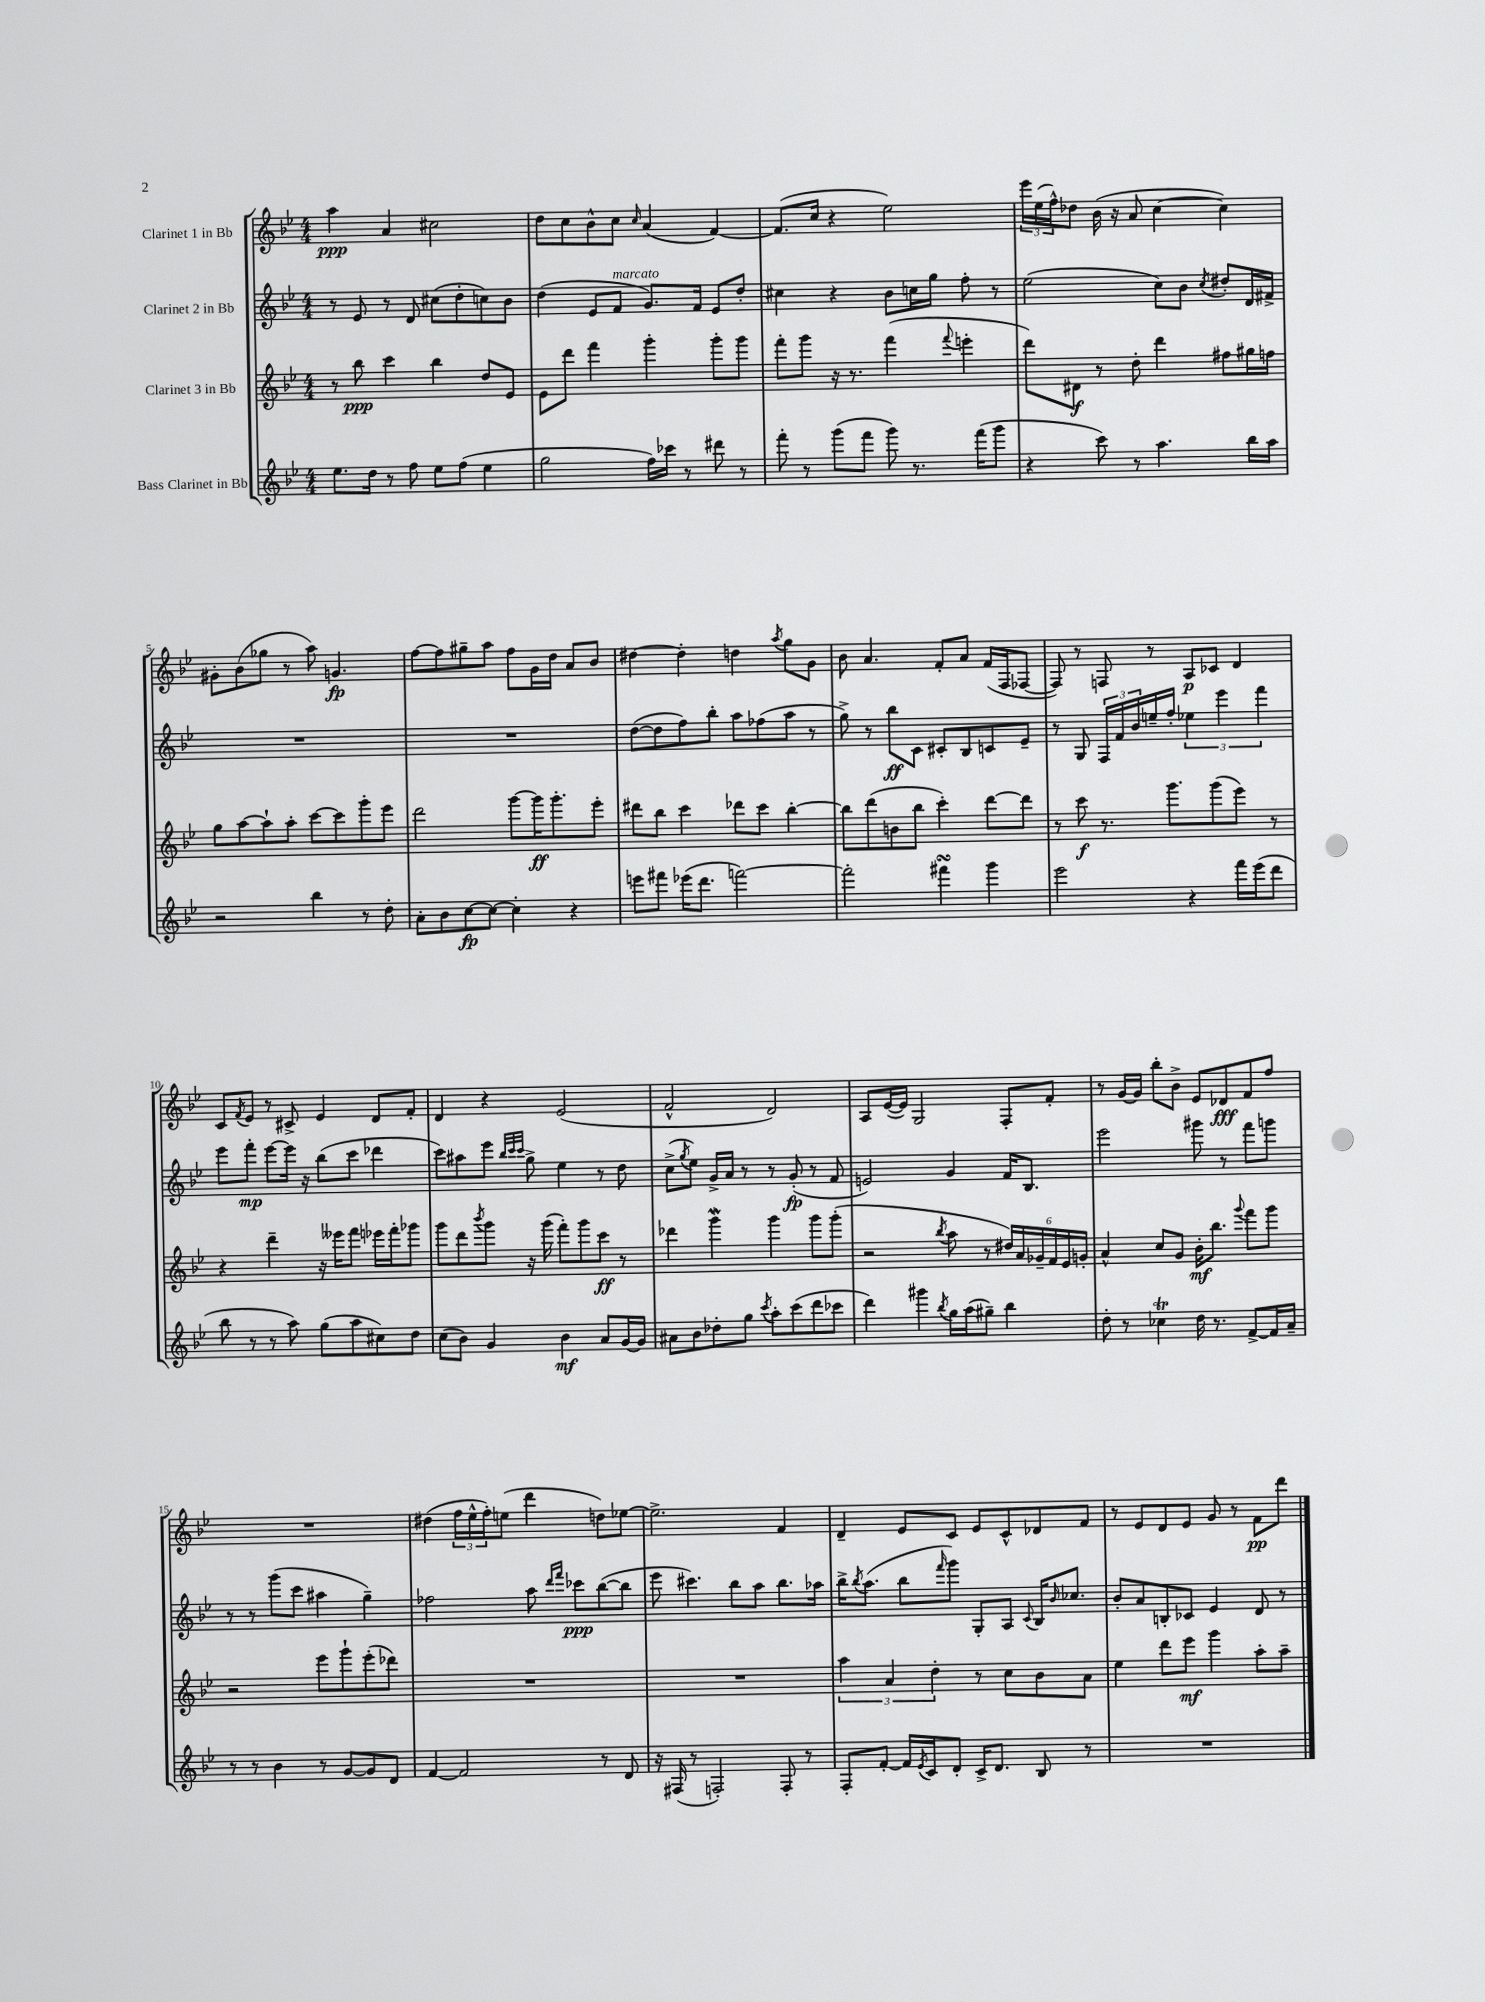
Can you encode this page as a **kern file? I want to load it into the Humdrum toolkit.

**kern	**kern	**kern	**kern
*staff4	*staff3	*staff2	*staff1
*clefG2	*clefG2	*clefG2	*clefG2
*k[b-e-]	*k[b-e-]	*k[b-e-]	*k[b-e-]
*M4/4	*M4/4	*M4/4	*M4/4
8.ee-\L	8r	8r	4aa\
.	8bb-\	8e-/	.
16dd\Jk	.	.	.
8r	4ccc\	8r	4a/
8ff\	.	8d/	.
8ee-\L	4bb-\	(8cc#\L	2cc#\
(8ff\J	.	8dd'\	.
4ee-\	8dd/L	8cc\)	.
.	8e-/J	8b-\J	.
=	=	=	=
2gg\	8e-\L	(4dd\	8dd\L
.	8ddd\J	.	8cc\
.	4fff\	8e-/L	8b-^^\
.	.	8f/J	8cc\J
.	.	.	16qqcc/
16ff\LL)	4ggg'\	8.g/L)	(4a/
16ccc-\JJ	.	.	.
8r	.	.	.
.	.	16f/Jk	.
8ddd#\	8ggg'\L	8e-/L	[4f/)
8r	8ggg\J	8dd'/J	.
=	=	=	=
8fff'\	8fff'\L	4cc#\	(8.f/]L
8r	8ggg\J	.	.
.	.	.	16cc/Jk
(8ggg\L	16r	4r	4r
.	8.r	.	.
8fff\J	.	.	.
8ggg\)	(4fff\	8b-\L	2ee-\)
8.r	.	16cc\L	.
.	.	16gg\JJ	.
.	8qqfff/	.	.
.	4eee'\	8ff'\	.
(16fff\LK	.	.	.
8ggg\J	.	8r	.
=	=	=	=
4r	8ddd\L)	(2ee-\	24eee-\LL
.	.	.	(24ee-\
.	.	.	24ff^^\J)
.	8d#\J	.	8dd-\J
8ccc\)	8r	.	(16b-\
.	.	.	16r
8r	8dd'\	.	8a/
4.aa\	4ddd\	8cc\L)	[4cc\
.	.	8b-\J	.
.	.	8qcc/	.
.	8ff#\L	8dd#'/L	4cc\])
16bb-\LL	16gg#\L	16d/L	.
16aa\JJ	16ff\JJ	16f#^/JJ	.
=	=	=	=
2r	8gg\L	1r	8g#'\L
.	[8aa\	.	(8b-\
.	8aa`\]	.	8gg-\J
.	8aa'\J	.	8r
4bb-\	[8ccc\L	.	8aa\)
.	8ccc\]	.	4.g/
8r	8ggg'\	.	.
8dd'\	8eee-\J	.	.
=	=	=	=
8a'\L	2ddd\	1r	[8ff\L
8b-\	.	.	8ff\]
[8cc\	.	.	8gg#~\
8cc\_J	.	.	8aa\J
4cc'\]	[8ggg\L	.	8ff\L
.	16ggg\]K	.	16g\L
.	8.ggg'\	.	16dd\JJ
4r	.	.	8a/L
.	8eee-'\J	.	8b-/J
=	=	=	=
8eee\L	8ddd#\L	([8dd\L	[4dd#\
8fff#\J	8bb-\J	8dd\]	.
(16eee-\LK	4ccc\	8ff\)	4dd#'\]
8.ddd\J	.	.	.
.	.	8bb-'\J	.
[2fff\)	8ddd-\L	8aa\L	4dd\
.	8ccc\J	(8ff-\	.
.	.	.	8qaa/
.	[4bb-'\	8aa\J	8gg\L
.	.	8r	8g\J
=	=	=	=
2fff'\]	8bb-\]L	8gg^\)	8b-\
.	(8ddd\	8r	4.a/
.	8b\	8bb-\L	.
.	8bb-\J	8c\J	.
4fff#\	4ccc'\)	8c#'/L	8f'/L
.	.	8B-/	8a/J
4ggg\	[8ddd\L	8c/	(16f/LL
.	.	.	16F/J
.	8ddd\]J	8e-~/J	[8F-/J
=	=	=	=
2eee-\	8r	8r	8F-/])
.	8ccc\	8G/	8r
.	8.r	24F/LL	8F/
.	.	24f/	.
.	.	24b-/	.
.	.	16ee~/	8r
.	8.ggg\L	16ff'/JJ	.
4r	.	6ee-\	8A/L
.	(8ggg\	.	8c-/J
.	.	6eee-\	.
16fff\LL	8eee-\J)	.	4d/
(16eee-\J	.	.	.
.	.	6fff\	.
8ddd\J	8r	.	.
=	=	=	=
8bb-\	4r	8eee-\L	8c/L
.	.	.	8qf/
8r	.	8fff'\J	8e-/J
8r	4ddd~\	[8eee-\L	8r
8aa\)	.	16eee-\]Jk	8c#^/
.	.	16r	.
(8gg\L	16r	(8bb-\L	4e-/
.	16eee--\LK	.	.
8aa\	8fff\J	8ccc\J	.
8cc#\)	16eee-\LL	4ddd-\	8d/L
.	16fff'\J	.	.
8dd\J	8ggg-\J	.	8f'/J
=	=	=	=
(8cc\L	8ggg\L	8ccc\L)	4d/
8b-\J)	8ddd\	8aa#\	.
.	8qbbb-/	.	.
4g/	8ggg\J	8eee-\J	4r
.	.	32qqbb-/LLL	.
.	.	32qqccc/	.
.	.	32qqccc/JJJ	.
.	16r	8gg^\	.
.	(16ggg\	.	.
4b-\	8fff'\L)	4ee-\	(2e-/
.	8ggg\	.	.
8a/L	8ccc\J	8r	.
[16g/L	8r	8dd\	.
16g/]JJ	.	.	.
=	=	=	=
8a#\L	4ddd-\	(8cc^\L	2f^^/
.	.	8qgg/	.
8b-\	.	8ee-\J)	.
8dd-'\	4ggg\	16g^/LL	.
.	.	16a/JJ	.
8gg\J	.	8r	.
8qccc/	.	.	.
8aa'\L	4ggg\	8r	2d/)
(8ccc\	.	(8g'/	.
8ddd\	8ggg\L	8r	.
8ccc-\J	(8ggg'\J	8f/	.
=	=	=	=
4ddd\)	2r	2e/)	8A/L
.	.	.	([16e-/L
.	.	.	16e-/]JJ)
4ggg#\	.	.	2G/
8qbb-/	8qbb-/	.	.
16gg\LL	8aa\	4g/	.
(16aa\J	.	.	.
8gg#~\J)	8r	.	.
4bb-\	24dd#/LL)	16f/LK	8F'/L
.	24a/	.	.
.	.	8.B-/J	.
.	24g-~/	.	.
.	24f/	.	8f'/J
.	24e-/	.	.
.	24g'/JJ	.	.
=	=	=	=
8dd'\	4a^^/	2eee-\	8r
8r	.	.	[16g/LL
.	.	.	16g/]JJ
4cc-\	8cc/L	.	8bb-'\L
.	8g/J	.	8b-^\J
16dd\	16b-'\LK	8ggg#\	8e-/L
8.r	8.bb-\J	.	.
.	.	8r	8d-/
.	8qqggg/	.	.
[8f^/L	8fff\L	8fff\L	8f/
16f/]L	8ggg\J	8ggg\J	8ff/J
16a~/JJ	.	.	.
=	=	=	=
8r	2r	8r	1r
8r	.	8r	.
4b-\	.	(8ggg\L	.
.	.	8ccc\J	.
8r	8eee-\L	4aa#\	.
[8g/L	8ggg`\	.	.
8g/]	(8eee-'\	4gg~\)	.
8d/J	8ddd-\J)	.	.
=	=	=	=
[4f/	1r	2ff-\	(4dd#\
2f/]	.	.	24ff\LL
.	.	.	24ee-^^\
.	.	.	24ff'\J)
.	.	.	(8ee\J
.	.	8aa\	4ddd\
.	.	16qqddd/LL	.
.	.	16qqfff/JJ	.
.	.	8ccc-\L	.
8r	.	([8bb-\	8dd\L)
8d/	.	8bb-\]J	[8ee-\J
=	=	=	=
16r	1r	8eee-\	2.ee-^\]
(16F#/	.	.	.
8r	.	4.ccc#\)	.
2F'/)	.	.	.
.	.	8bb-\L	.
.	.	8aa\J	.
8F'/	.	8.bb-\L	4f/
8r	.	.	.
.	.	16aa-\Jk	.
=	=	=	=
8F'/L	6aa\	16bb-^\LK	4d~/
.	.	8qbb-/	.
.	.	(8.aa\J	.
[8f'/J	.	.	.
.	6a/	.	.
16f/]LL	.	8bb-\L	8e-/L
8qe-/	.	.	.
16c/J	.	.	.
.	6dd'\	.	.
.	.	16qqfff/	.
8d'/J	.	8ggg\J)	8c/J
16c^/LK	8r	8G'/L	8e-/L
8.d/J	.	.	.
.	8cc\L	8A/J	8c^^/
.	.	8qqc/	.
8B-/	8b-\	16B-/LK	8d-/
.	.	16qqb-/	.
.	.	8.cc-/J	.
8r	8a\J	.	8f/J
=	=	=	=
1r	4ee-\	8b-'/L	8r
.	.	8a/	8e-/L
.	8ddd\L	8B'/	8d/
.	8eee-\J	8c-/J	8e-/J
.	4ggg\	4e-/	8g/
.	.	.	8r
.	8aa'\L	8d/	8f\L
.	8aa~\J	8r	8ddd\J
==	==	==	==
*-	*-	*-	*-
